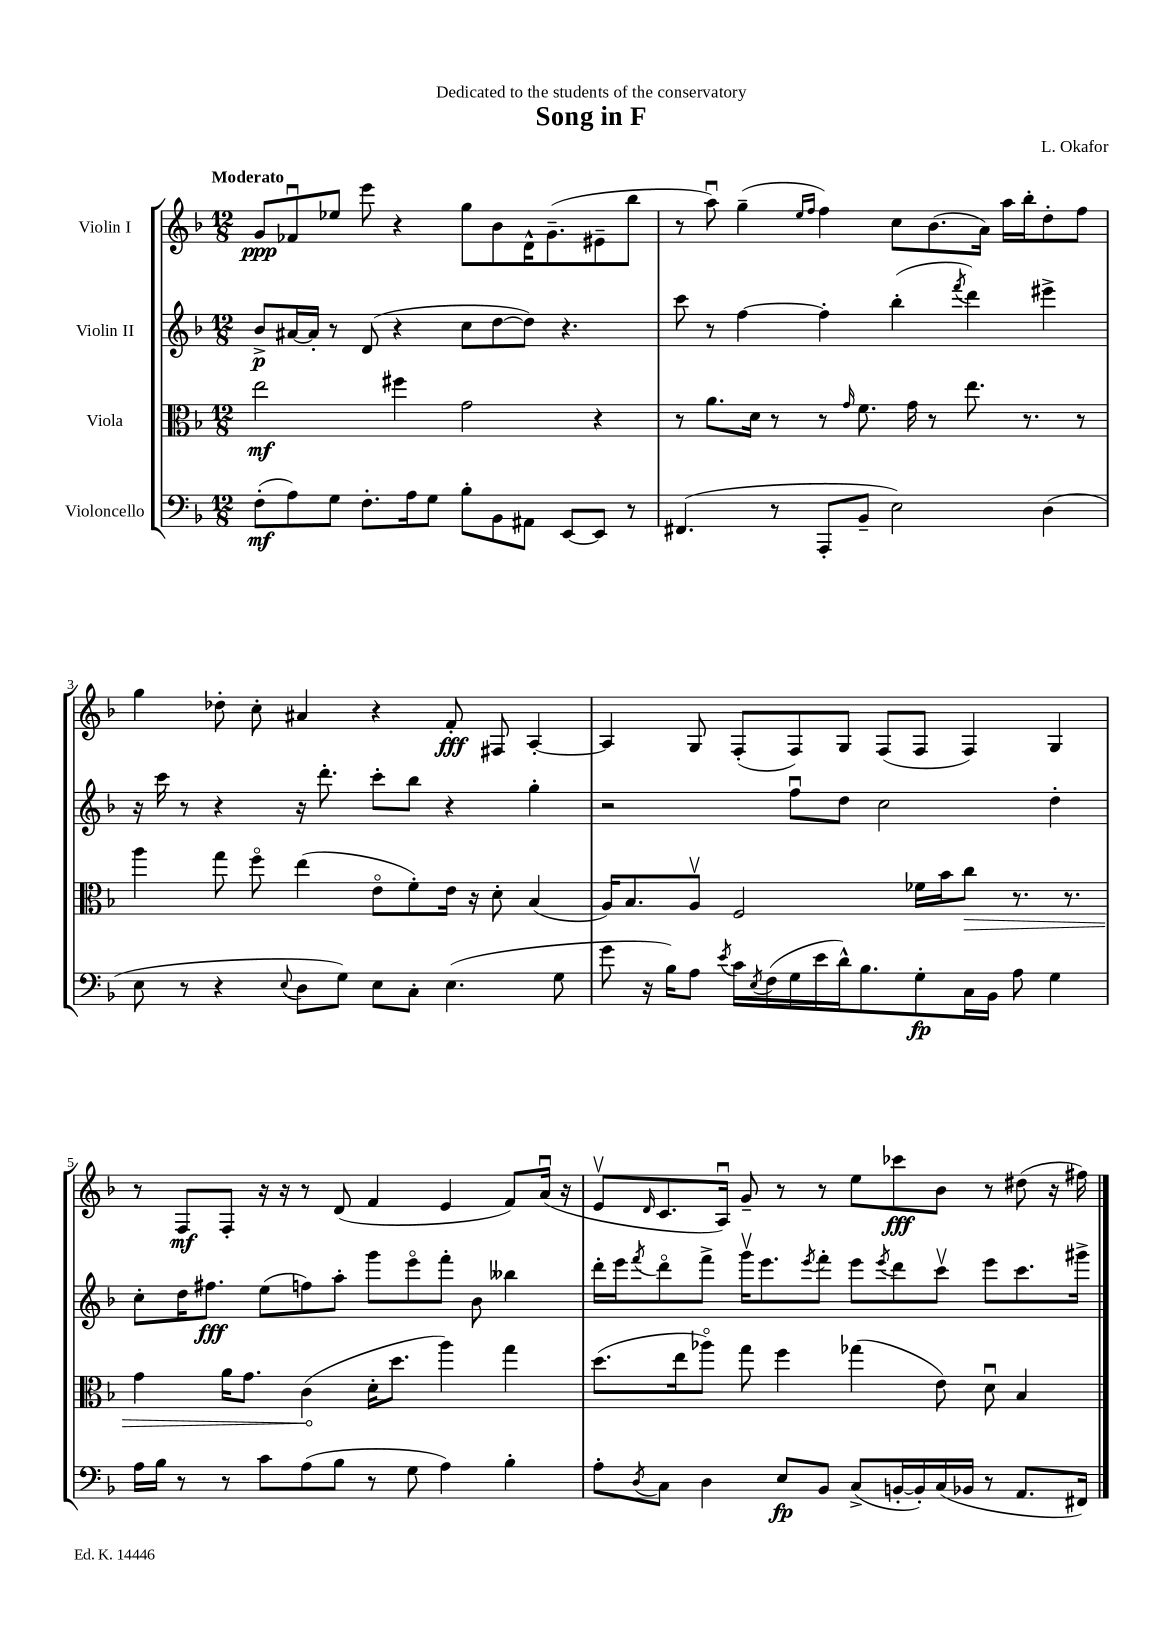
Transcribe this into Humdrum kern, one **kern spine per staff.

**kern	**kern	**kern	**kern
*staff4	*staff3	*staff2	*staff1
*clefF4	*clefC3	*clefG2	*clefG2
*k[b-]	*k[b-]	*k[b-]	*k[b-]
*M12/8	*M12/8	*M12/8	*M12/8
(8F'\L	2ee\	8b-^/L	8g/L
8A\)	.	[16a#/L	8f-u/
.	.	16a#'/]JJ	.
8G\J	.	8r	8ee-/J
8.F'\L	.	(8d/	8eee\
.	4ff#\	4r	4r
16A\k	.	.	.
8G\J	.	.	.
8B-'\L	2g\	8cc\L	8gg\L
8BB-\	.	[8dd\	8b-\
8AA#\J	.	8dd\]J)	16d^^\K
.	.	.	(8.g~\
[8EE/L	.	4.r	.
8EE/]J	4r	.	8e#~\
8r	.	.	8bb-\J
=	=	=	=
(4.FF#/	8r	8ccc\	8r
.	8.a\L	8r	8aau\)
.	.	[4ff\	(4gg~\
.	16d\Jk	.	.
8r	8r	.	.
.	.	.	16qqee/LL
.	.	.	16qqff/JJ
8AAA'/L	8r	4ff'\]	4ff\)
.	16qqg/	.	.
8BB-~/J	8.f\	.	.
2E\)	.	(4bb-'\	8cc\L
.	16g\	.	.
.	8r	.	(8.b-\
.	.	8qfff/	.
.	8.ee\	4ddd\)	.
.	.	.	16a\Jk)
.	.	.	16aa\LL
.	8.r	.	16bb-'\J
(4D\	.	4eee#^\	8dd'\
.	8r	.	8ff\J
=	=	=	=
8E\	4aa\	16r	4gg\
.	.	16ccc\	.
8r	.	8r	.
4r	8gg\	4r	8dd-'\
.	8ffo\	.	8cc'\
8qqE/	.	.	.
8D\L	(4ee\	16r	4a#/
.	.	8.ddd'\	.
8G\J)	.	.	.
8E\L	8eo\L	8ccc'\L	4r
8C'\J	8f'\)	8bb-\J	.
(4.E\	16e\Jk	4r	8f'/
.	16r	.	.
.	8d'\	.	8F#/
.	(4B-/	4gg'\	[4A'/
8G\	.	.	.
=	=	=	=
8g\	16A/LK)	2r	4A/]
.	8.B-/	.	.
16r	.	.	.
16B-\LK)	.	.	.
8A\J	8Av/J	.	8G/
8qe/	.	.	.
16c\LL	2F/	.	(8F'/L
8qE/	.	.	.
(16F\	.	.	.
16G\	.	8ffu\L	8F/)
16e\	.	.	.
16d^^\J)	.	8dd\J	8G/J
8.B-\	.	.	.
.	.	2cc\	(8F/L
8G'\	16f-\LL	.	8F/J
.	16b-\J	.	.
16C\L	8cc\J	.	4F/)
16BB-\JJ	.	.	.
8A\	8.r	.	.
4G\	.	4dd'\	4G/
.	8.r	.	.
=	=	=	=
16A\LL	4g\	8cc'\L	8r
16B-\JJ	.	.	.
8r	.	16dd\K	8F/L
.	.	8.ff#\J	.
8r	16a\LK	.	8F'/J
.	8.g\J	.	.
8c\L	.	(8ee\L	16r
.	.	.	16r
(8A\	(4c\	8ff\)	8r
8B-\J	.	8aa'\J	(8d/
8r	16d'\LK	8ggg\L	4f/
.	8.dd\J	.	.
8G\	.	8eeeo\	.
4A\)	4aa\)	8fff'\J	4e/
.	.	8b-\	.
4B-'\	4gg\	4bb--\	8f/L)
.	.	.	(16au/Jk
.	.	.	16r
=	=	=	=
8A'\L	(8.dd\L	16ddd'\LL	8ev/L
.	.	16eee\J	.
8qD/	.	8qfff/	16qqd/
8C\J	.	8dddo\	8.c/
.	16ee\k	.	.
4D\	8aa-o\J)	8fff^\J	.
.	.	.	16Au/Jk)
.	8gg\	16gggv\LK	8g~/
.	.	8.eee\	.
8E/L	4ff\	.	8r
.	.	8qeee/	.
8BB-/J	.	8fff'\J	8r
(8C^/L	(4gg-\	8eee\L	8ee\L
.	.	8qeee/	.
[16BB'/L	.	8ddd\	8ccc-\
16BB'/])	.	.	.
(16C/	8e\)	8cccv\J	8b-\J
16BB-/JJ	.	.	.
8r	8du\	8eee\L	8r
8.AA/L	4B-/	8.ccc\	(8dd#\
.	.	.	16r
16FF#/Jk)	.	16ggg#^\Jk	16ff#\)
==	==	==	==
*-	*-	*-	*-
